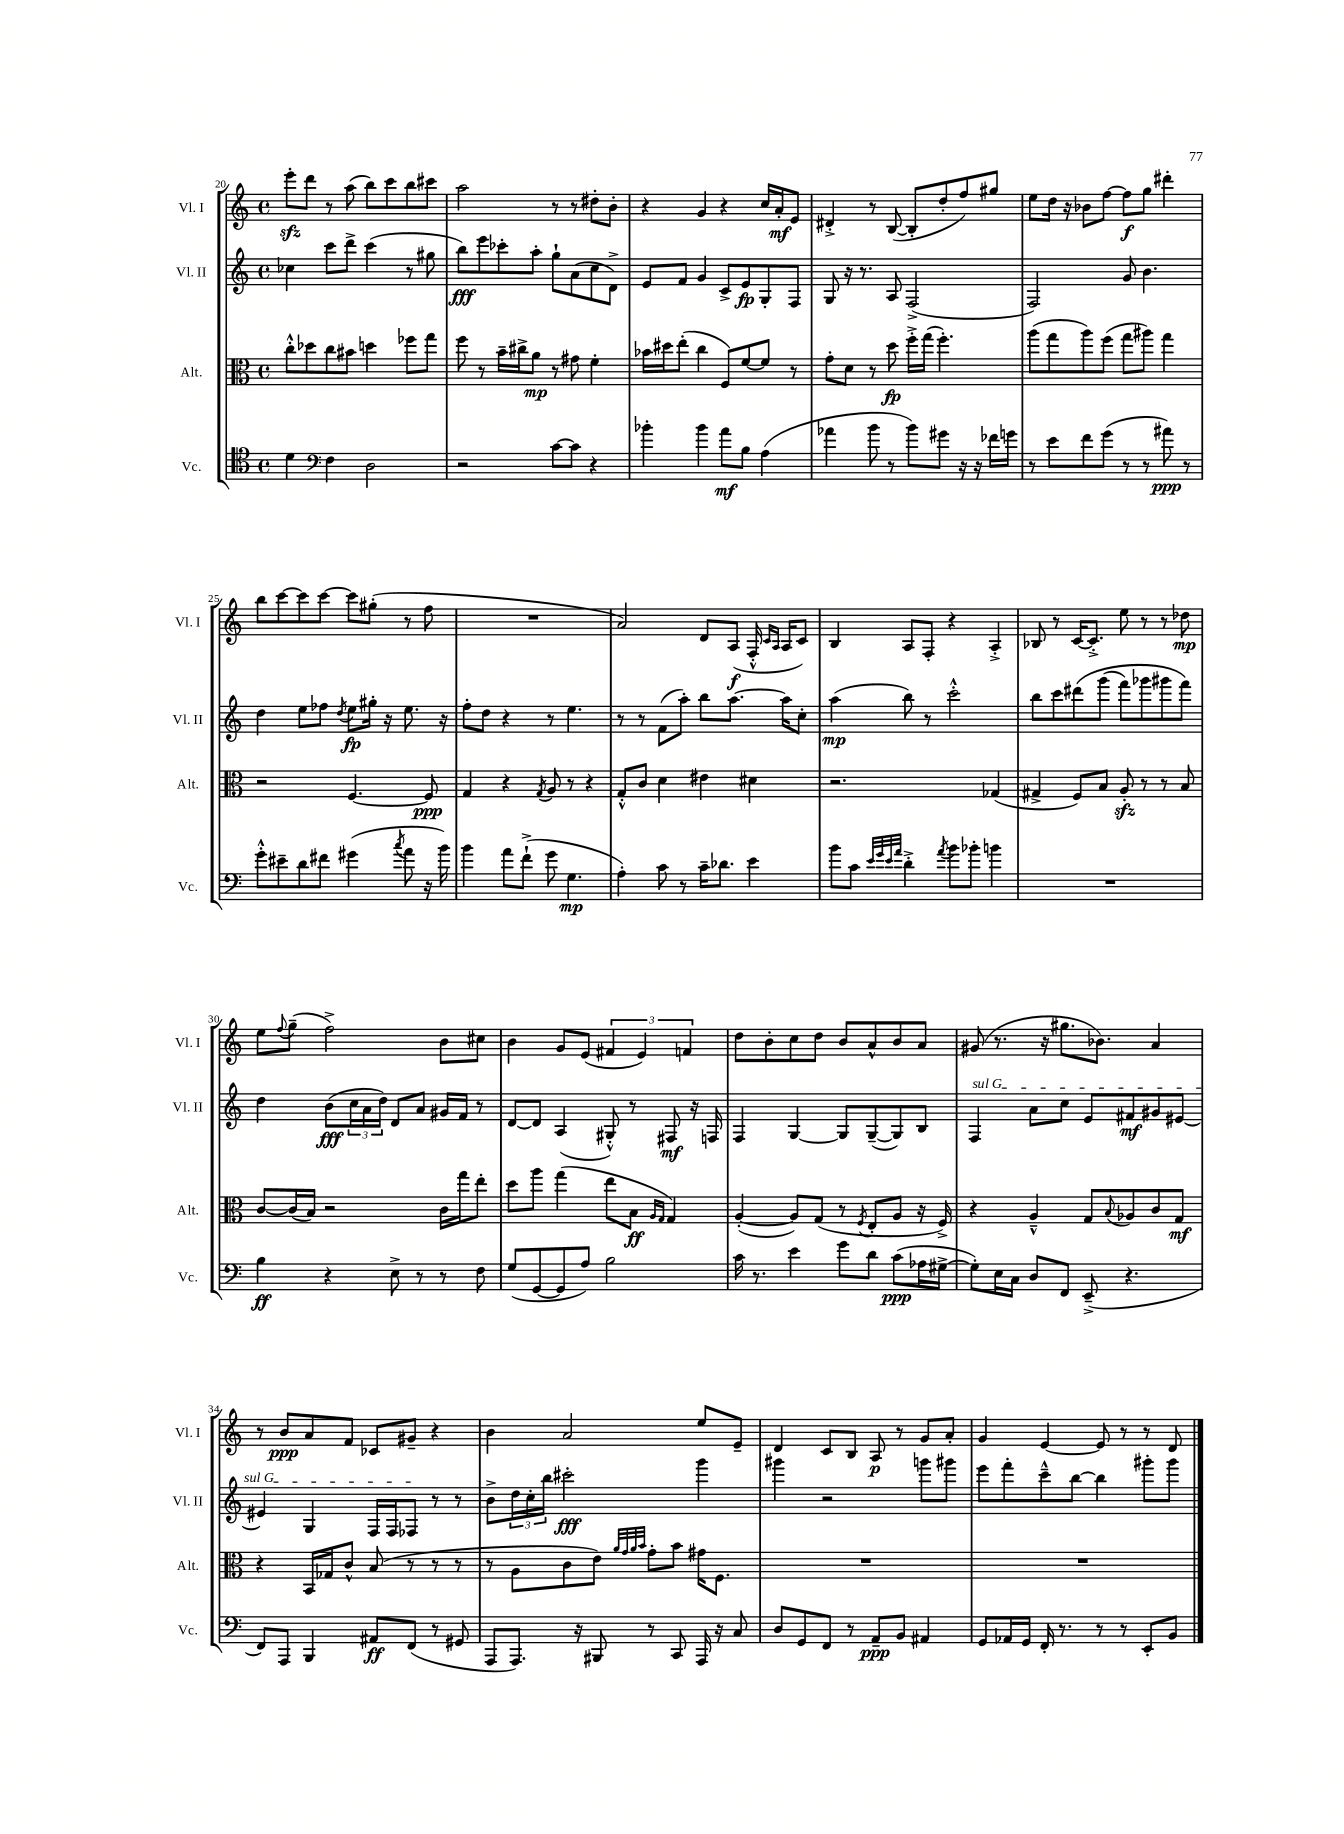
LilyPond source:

<<
\new StaffGroup <<
\new Staff = "s0" \with { instrumentName = "Vl. I" shortInstrumentName = "Vl. I" } {
    \clef treble \key c \major \defaultTimeSignature \time 4/4
    e'''8-.\sfz d'''8 r8 a''8( b''8) c'''8 b''8 cis'''8 |
    a''2 r8 r8 dis''8-. b'8-. |
    r4 g'4 r4 c''16 a'16-.\mf e'8 |
    dis'4-.-> r8 b8~( b8-. d''8-. f''8) gis''8 |
    e''8 d''16 r16 bes'8 f''8~ f''8\f g''8 dis'''4-. |
    b''8 c'''8~ c'''8 c'''8~ c'''8 gis''8-.( r8 f''8 |
    R1 |
    a'2) d'8 a8\f( f16-.-^ \grace { c'16 a16 } a16 c'8) |
    b4 a8 f8-. r4 a4-.-> |
    bes8 r8 c'16~ c'8.-.-> e''8 r8 r8 des''8\mp |
    e''8 \appoggiatura { f''8 } g''8--( f''2->) b'8 cis''8 |
    b'4 g'8 e'8( \tuplet 3/2 { fis'4 e'4) f'4 } |
    d''8 b'8-. c''8 d''8 b'8 a'8-^ b'8 a'8 |
    gis'8( r8. r16 gis''8. bes'8.) a'4 |
    r8 b'8\ppp a'8 f'8 ces'8 gis'8-- r4 |
    b'4 a'2 e''8 e'8-- |
    d'4 c'8 b8 a8\p r8 g'8 a'8-. |
    g'4 e'4~ e'8 r8 r8 d'8 \bar "|." |
}
\new Staff = "s1" \with { instrumentName = "Vl. II" shortInstrumentName = "Vl. II" } {
    \clef treble \key c \major \defaultTimeSignature \time 4/4
    ces''4 c'''8 d'''8-> c'''4( r8 gis''8 |
    b''8\fff) e'''8 ces'''8-. a''8-. g''8-! a'8( c''8 d'8->) |
    e'8 f'8 g'4 c'8-> e'8\fp g8-. f8 |
    g8 r16 r8. a8 f2->( |
    f2) g'8 b'4. |
    d''4 e''8 fes''8 \acciaccatura { d''8 } e''8\fp gis''16-. r16 e''8. r16 |
    f''8-. d''8 r4 r8 e''4. |
    r8 r8 f'8( a''8-.) b''8 a''8.~ a''16 c''8-. |
    a''4\mp( b''8) r8 c'''2-.-^ |
    b''8 c'''8 dis'''8\( g'''8( f'''8) ges'''8 gis'''8 f'''8\) |
    d''4 b'8\fff( \tuplet 3/2 { c''16 a'16 d''16) } d'8 a'8 gis'16 f'16 r8 |
    d'8~ d'8 a4( gis8-.-^) r8 fis8\mf r16 f16 |
    f4 g4~ g8 g8~--( g8) b8 |
    \once \override TextSpanner.bound-details.left.text = \markup { \italic "sul G" } f4\startTextSpan a'8 c''8 e'8 fis'8\mf gis'8 eis'8~ |
    eis'4 g4 f16 f16 fes8\stopTextSpan r8 r8 |
    b'8-> \tuplet 3/2 { d''16 c''16-. b''16 } cis'''2-.\fff g'''4 |
    gis'''4 r2 g'''8 gis'''8 |
    e'''8 f'''8-. c'''8---^ b''8~ b''4 gis'''8-. gis'''8 \bar "|." |
}
\new Staff = "s2" \with { instrumentName = "Alt." shortInstrumentName = "Alt." } {
    \clef alto \key c \major \defaultTimeSignature \time 4/4
    c''8-.-^ des''8 c''8 bis'8 d''4 fes''8 g''8 |
    f''8 r8 b'16-- cis''16-> a'8\mp r8 gis'8 f'4-. |
    bes'16 dis''16 e''8-.( c''4 f8) f'8~ f'8 r8 |
    g'8-. d'8 r8 d''8\fp f''16-.-> g''16( f''4.-.) |
    a''8( g''8 a''8) f''8( g''8 ais''8) g''4 |
    r2 f4.~ f8\ppp |
    g4 r4 \acciaccatura { g8 } a8 r8 r4 |
    g8-.-^ c'8 d'4 eis'4 dis'4 |
    r2. ges4( |
    gis4-> f8) b8 a8-.\sfz r8 r8 b8 |
    c'8~ c'16( b16) r2 c'16 g''16 e''8-. |
    d''8 a''8 g''4( e''8 b8\ff \grace { a16 g16 } g4) |
    a4~-.( a8) g8( r8 \acciaccatura { f8 } e8-. a8 r16 f16->) |
    r4 a4---^ g8 \appoggiatura { b8 } aes8 c'8 g8\mf |
    r4 b,16 ges16 c'8-^ b8( r8 r8 r8 |
    r8 a8 c'8 e'8) \grace { a'32 g'32 a'32 b'32 } g'8-. b'8 gis'16 f8. |
    R1 |
    R1 \bar "|." |
}
\new Staff = "s3" \with { instrumentName = "Vc." shortInstrumentName = "Vc." } {
    \clef tenor \key c \major \defaultTimeSignature \time 4/4
    d'4 \clef bass f4 d2 |
    r2 c'8~ c'8 r4 |
    bes'4-. bes'4 a'8\mf b8 a4( |
    aes'4 b'8 r8 b'8) gis'8 r16 r16 fes'16 g'16 |
    r8 e'8 f'8 g'8( r8 r8 ais'8\ppp) r8 |
    g'8-.-^ eis'8-- d'8 fis'8 gis'4( \acciaccatura { c''8 } a'8 r16 b'16) |
    b'4 a'8 f'8-!->( g'8 g4.\mp |
    a4-.) c'8 r8 c'16-- des'8. e'4 |
    b'8 c'8 \grace { e'32 g'32 e'32 a'32 } d'4-.-> \acciaccatura { a'8 } b'8 bes'8-. b'4 |
    R1 |
    b4\ff r4 e8-> r8 r8 f8 |
    g8( g,8~ g,8 a8) b2 |
    c'16 r8. e'4 g'8 d'8 c'8\ppp( aes16 gis16~-> |
    gis8-.) e16 c16 d8 f,8 e,8--->( r4. |
    f,8) a,,8 b,,4 ais,8\ff f,8( r8 gis,8 |
    a,,8 a,,8.) r16 bis,,8 r8 c,8 a,,16 r16 c8 |
    d8 g,8 f,8 r8 a,8--\ppp b,8 ais,4 |
    g,8 aes,16 g,16 f,16-. r8. r8 r8 e,8-. b,8 \bar "|." |
}
>>
>>
\layout { \context { \Score currentBarNumber = #20 } }
